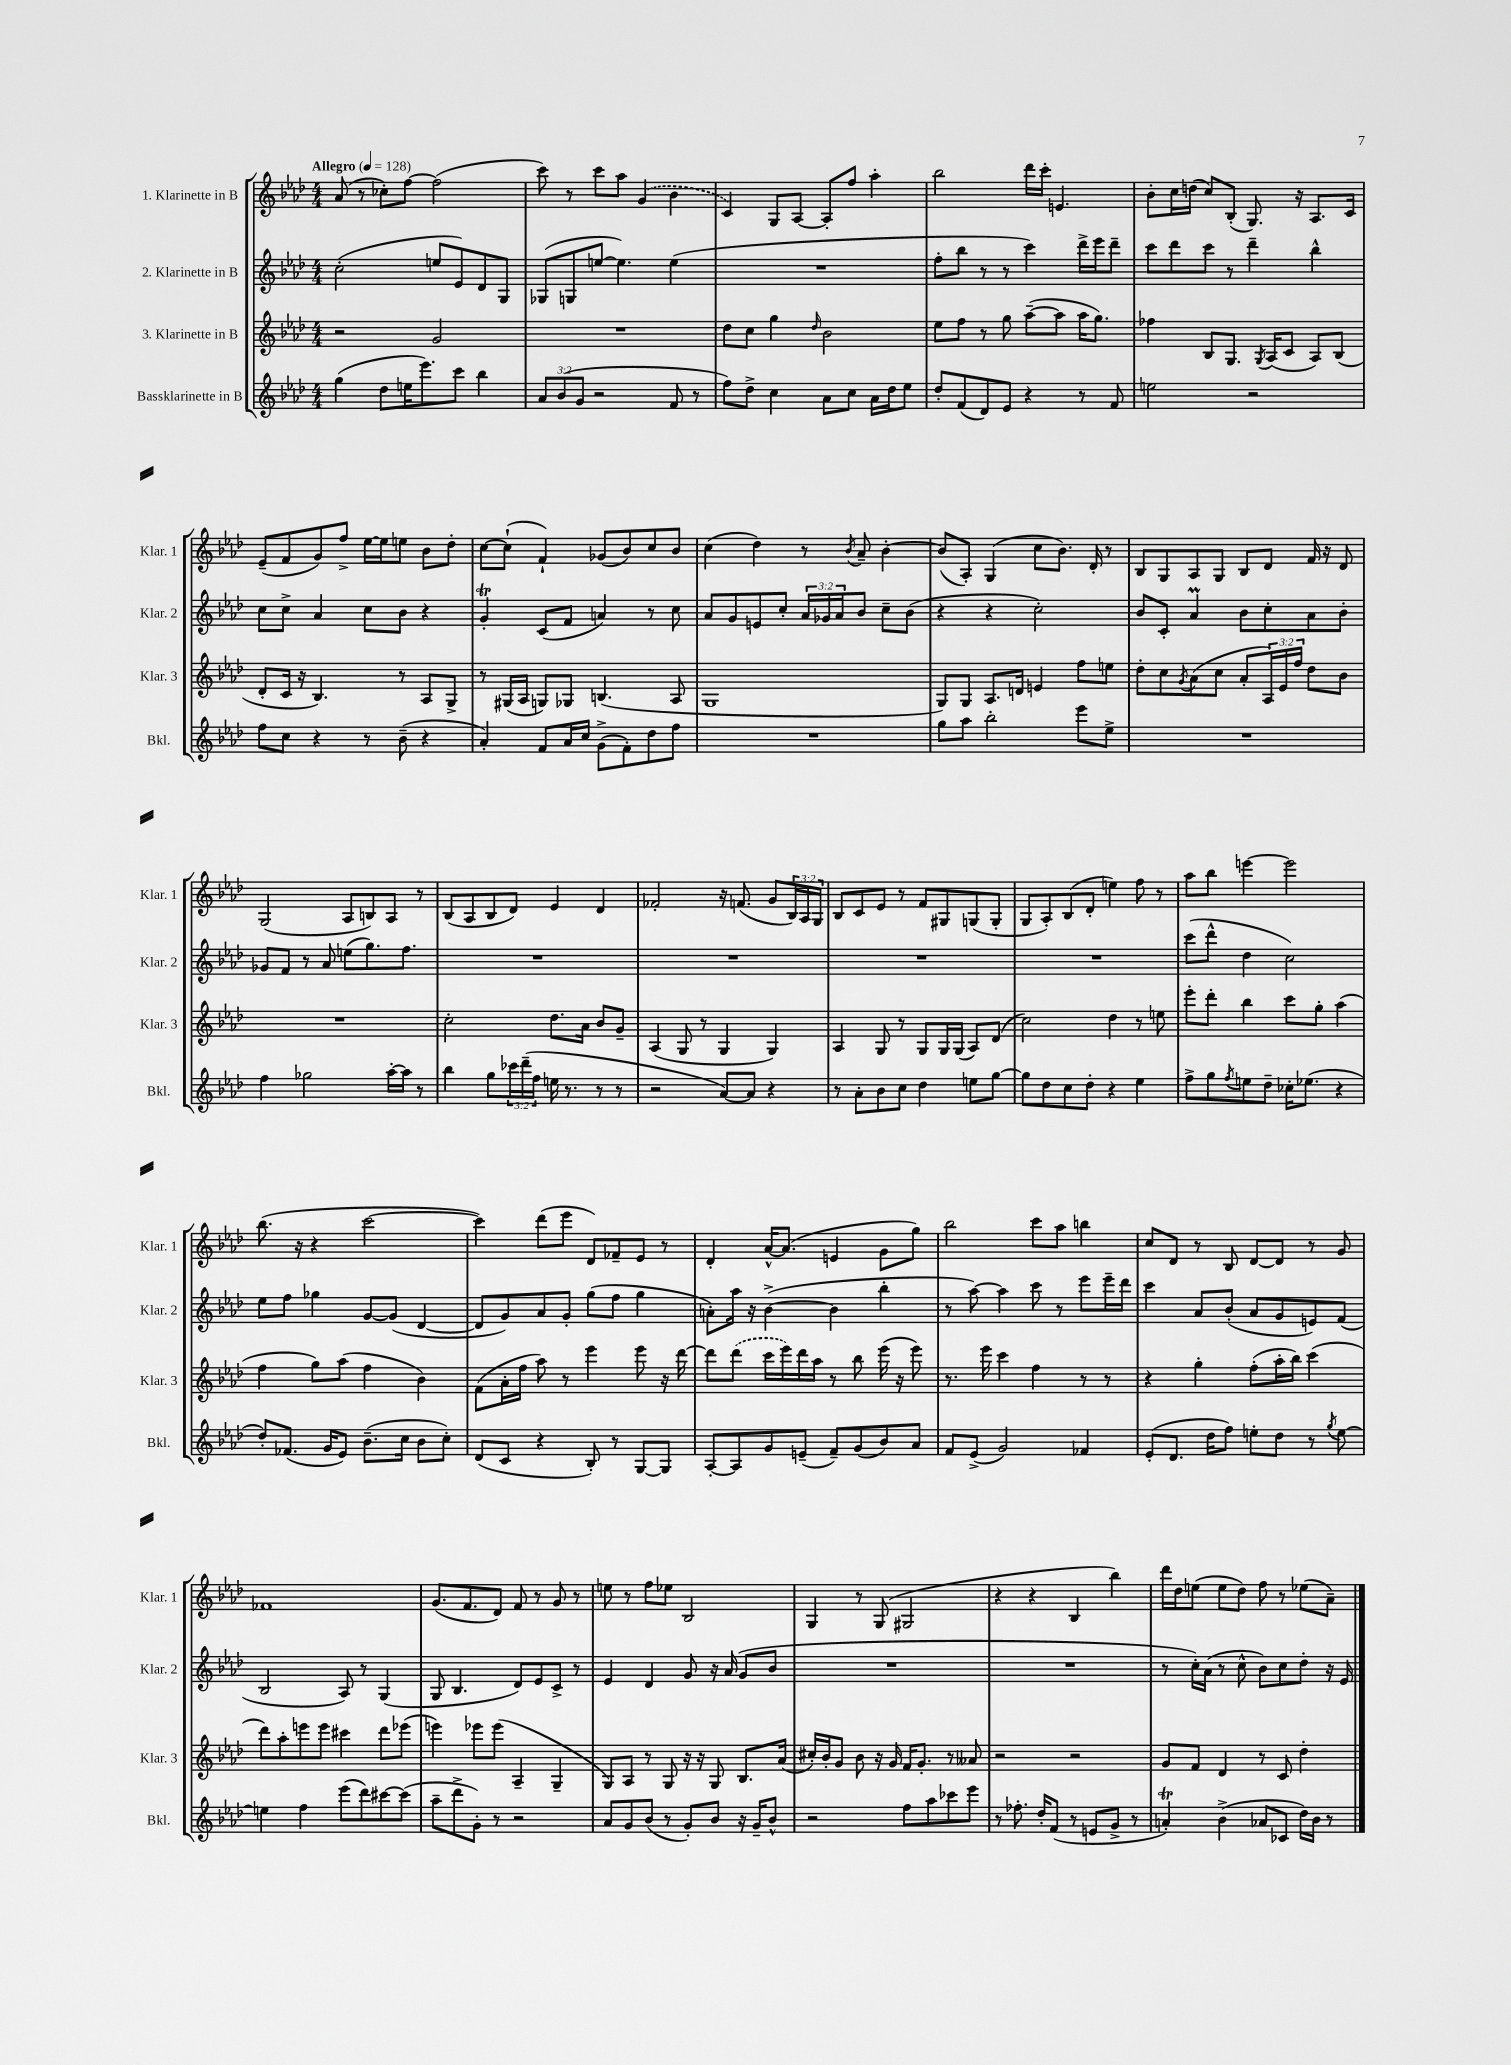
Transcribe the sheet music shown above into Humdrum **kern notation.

**kern	**kern	**kern	**kern
*staff4	*staff3	*staff2	*staff1
*clefG2	*clefG2	*clefG2	*clefG2
*k[b-e-a-d-]	*k[b-e-a-d-]	*k[b-e-a-d-]	*k[b-e-a-d-]
*M4/4	*M4/4	*M4/4	*M4/4
*MM128	*MM128	*MM128	*MM128
(4gg\	2r	(2cc'\	(8a-/
.	.	.	8r
8dd-\L	.	.	8cc-'\L)
16ee\K	.	.	[8ff\J
8.eee-\)	.	.	.
.	2g/	8ee/L	(2ff\]
8ccc\J	.	8e-/)	.
4bb-\	.	8d-/	.
.	.	8G/J	.
=	=	=	=
12a-/L	1r	(8G-/L	8ccc\)
(12b-/	.	.	.
.	.	8G/	8r
12g/J	.	.	.
2r	.	[8ee/J	8ccc\L
.	.	4.ee\])	8aa-\J
.	.	.	(4g/
8f/	.	(4ee\	4b-\
8r	.	.	.
=	=	=	=
8ff\L)	8dd-\L	1r	4c/)
8dd-^\J	8cc\J	.	.
4cc\	4gg\	.	8G/L
.	.	.	[8A-/J
.	16qqdd-/	.	.
8a-\L	2b-\	.	8A-'/]L
8cc\J	.	.	8ff/J
16a-\LL	.	.	4aa-'\
16dd-\J	.	.	.
8ee-\J	.	.	.
=	=	=	=
8dd-'/L	8ee-\L	8ff'\L	2bb-\
(8f/	8ff\J	8bb-\J	.
8d-/)	8r	8r	.
8e-/J	8gg\	8r	.
4r	([8aa-~\L	4ccc\)	16ddd-\LL
.	.	.	16ccc'\JJ
.	8aa-\]J	.	4.e/
8r	16aa-\LK	16ddd-^\LL	.
.	8.gg\J)	16eee-\J	.
8f/	.	8ddd-~\J	.
=	=	=	=
2ee\	4ff-\	8ccc\L	8b-'\L
.	.	8ddd-\	16cc\L
.	.	.	(16dd\JJ
.	8B-/L	8ccc\J	8cc/L)
.	8.G/J	8r	(8B-'/J
2r	.	4ddd-~\	8.G/)
.	8qG/	.	.
.	(16A-/LK	.	.
.	8c/J	.	.
.	.	.	16r
.	8A-/L)	4bb-^^\	8.A-/L
.	(8B-/J	.	.
.	.	.	16c/Jk
=	=	=	=
8ff\L	8d-'/L	8cc\L	(8e-~/L
8cc\J	16c/Jk	8cc^\J	8f/
.	16r	.	.
4r	4.B-/)	4a-/	8g/)
.	.	.	8ff^/J
8r	.	8cc\L	[16ee-\LL
.	.	.	16ee-\]J
(8b-~\	8r	8b-\J	8ee\J
4r	8A-/L	4r	8b-\L
.	8G^/J	.	8dd-'\J
=	=	=	=
4a-'/)	8r	4g'/	[8cc\L
.	(16G#/LL	.	(8cc`\]J
.	16A-/JJ	.	.
8f/L	8G/L)	(8c/L	4f`/)
16a-/L	8G-/J	8f/J	.
16cc/JJ	.	.	.
(8g^\L	(4.B/	4a/)	(8g-/L
8f'\)	.	.	8b-/)
8dd-\	.	8r	8cc/
8ff\J	8A-/	8cc\	8b-/J
=	=	=	=
1r	1G	8a-/L	(4cc\
.	.	8g/	.
.	.	8e/	4dd-\)
.	.	8cc'/J	.
.	.	24a-/LL	8r
.	.	24g-/	.
.	.	24a-/J	.
.	.	.	8qb-/
.	.	8b-/J	8a-~/
.	.	8cc~\L	[4b-'\
.	.	(8b-\J	.
=	=	=	=
8gg\L	8G/L)	4r	(8b-/]L
8aa-\J	8G/J	.	8A-'/J)
2bb-'\	8.A-/L	4r	(4G/
.	16d/Jk	.	.
.	4e/	2cc'\)	8cc\L
.	.	.	8.b-\J)
8eee-\L	8ff\L	.	.
.	.	.	16d-'/
8ee-^\J	8ee\J	.	8r
=	=	=	=
1r	8dd-'\L	8b-/L	8B-/L
.	8cc\	8c'/J	8G/
.	8qg/	.	.
.	(8a-\	4a-/	8A-/
.	8cc\J	.	8G/J
.	8a-'/L	8b-\L	8B-/L
.	24A-/L)	8cc'\	8d-/J
.	24e-/	.	.
.	24ff/JJ	.	.
.	8dd-\L	8a-\	16f/
.	.	.	16r
.	8b-\J	8b-'\J	8d-/
=	=	=	=
4ff\	1r	8g-/L	(2G/
.	.	8f/J	.
2gg-\	.	8r	.
.	.	8a-/	.
.	.	(8ee\L	8A-/L
.	.	8.gg\)	8B/)
[16aa-'\LL	.	.	8A-/J
16aa-\]JJ	.	8.ff\J	.
8r	.	.	8r
=	=	=	=
4bb-\	2cc'\	1r	(8B-/L
.	.	.	8A-/
8gg\L	.	.	8B-/
24ccc-\L	.	.	8d-/J)
(24ddd-~\	.	.	.
24ff\JJ	.	.	.
16ee\	8.dd-\L	.	4e-/
8.r	.	.	.
.	16a-\Jk	.	.
8r	8b-/L	.	4d-/
8r	8g~/J	.	.
=	=	=	=
2r	(4A-/	1r	2f-'/
.	8G/	.	.
.	8r	.	.
[8a-/L)	4G/	.	16r
.	.	.	(8.f/
8a-/]J	.	.	.
4r	4G/)	.	8g/L
.	.	.	24B-/L)
.	.	.	24A-/
.	.	.	24G/JJ
=	=	=	=
8r	4A-/	1r	8B-/L
8a-'\L	.	.	8c/
8b-\	8G/	.	8e-/J
8cc\J	8r	.	8r
4dd-\	8G/L	.	8f/L
.	16G/L	.	8G#/
.	(16G/JJ	.	.
8ee\L	8A-/L)	.	(8G/
[8gg\J	(8d-/J	.	8G'/J
=	=	=	=
8gg\]L	2cc\)	1r	8G/L
8dd-\	.	.	8A-'/)
8cc\	.	.	(8B-/
8dd-'\J	.	.	8d-'/J
4r	4dd-\	.	4ee\)
4ee-\	8r	.	8ff\
.	8ee\	.	8r
=	=	=	=
8ff^\L	8eee-'\L	(8ccc\L	8aa-\L
8gg\	8ddd-'\J	8ddd-^^\J	8bb-\J
8qff/	.	.	.
8ee\	4bb-\	4dd-\	[4eee\
8dd-~\J	.	.	.
16cc-'\LK	8ccc\L	2cc\)	2eee\]
(8.ee-\J	.	.	.
.	8gg'\J	.	.
4r	(4aa-\	.	.
=	=	=	=
8dd-'/L)	4ff\	8ee-\L	(8.bb-\
(8.f-/J	.	8ff\J	.
.	.	.	16r
.	8gg\L)	4gg-\	4r
16g/LK	.	.	.
8e-/J)	(8aa-\J	.	.
(8.b-~\L	4ff\	[8g/L	[2ccc\
.	.	(8g/]J	.
16cc\Jk	.	.	.
8b-\L	4b-\)	[4d-/	.
8cc'\J)	.	.	.
=	=	=	=
(8d-/L	(8f\L	8d-/]L	4ccc\])
8c/J	16a-'\L	8g/)	.
.	16ff\JJ	.	.
4r	8aa-\)	8a-/	(8ddd-\L
.	8r	8g'/J	8eee-\J
8B-'/)	4eee-\	(8gg\L	8d-/L)
8r	.	8ff\J	8f-~/
[8G/L	8eee-\	4gg\	8e-/J
8G/]J	16r	.	8r
.	[16ddd-\	.	.
=	=	=	=
[8A-'/L	8ddd-\]L	8a'\L)	4d-'/
8A-/]	(8ddd-\J	16aa-\Jk	.
.	.	16r	.
8g/	16ccc\LL	([4b-^\	[16a-^^/LK
.	16eee-\)	.	(8.a-/]J
(8e~/J	16ddd-\	.	.
.	16aa-\JJ	.	.
8f~/L)	8r	4b-\]	4e/
(8g/	8bb-\	.	.
8b-/)	(16eee-\	4bb-'\	8g\L
.	16r	.	.
8a-/J	8eee-\)	.	8gg\J)
=	=	=	=
8f/L	8.r	8r	2bb-\
(8e-^/J	.	[8aa-\)	.
.	16eee-\	.	.
2g/)	4ccc\	4aa-\]	.
.	4ff\	8ccc\	8ccc\L
.	.	8r	8aa-\J
4f-/	8r	8eee-\L	4bb\
.	8r	16eee-~\L	.
.	.	16ddd-\JJ	.
=	=	=	=
(8e-'/L	4r	4ccc\	8cc/L
8.d-/J	.	.	8d-/J
.	4gg'\	8a-/L	8r
16dd-\LK	.	.	.
8ff\J)	.	(8b-'/J	8B-/
8ee'\L	(8ff'\L	8a-/L	[8d-/L
8dd-\J	16aa-'\L	8g/	8d-/]J
.	16bb-\JJ)	.	.
8r	(4ccc\	8e/)	8r
8qgg/	.	.	.
[8ee\	.	(8f/J	8g/
=	=	=	=
4ee\]	8ddd-\L)	2B-/	1f-
.	8aa-'\	.	.
4ff\	8eee\	.	.
.	8eee\J	.	.
(8eee-\L	4ccc#\	8A-/)	.
8ddd-\)	.	8r	.
[8ccc#\	8ddd-\L	(4G/	.
(8ccc#\]J	(8eee-\J	.	.
=	=	=	=
8aa-~\L	4eee\)	8G/	(8.g/L
8ddd-^\	.	4.B-/	.
.	.	.	8.f/
8g'\J)	8eee-\L	.	.
8r	(8eee-\J	.	8d-/J)
2r	4A-~/	8d-/L)	8f/
.	.	8e-/	8r
.	4G~/	8c^/J	8g/
.	.	8r	8r
=	=	=	=
8a-/L	8G/L)	4e-/	8ee\
8g/	8A-/J	.	8r
(8b-/J	8r	4d-/	8ff\L
8r	8G/	.	8ee-\J
8g'/L)	16r	8g/	2B-/
.	16r	.	.
8b-/J	8G/	16r	.
.	.	(16a-/	.
16r	8.B-/L	8g/L	.
16g~/LK	.	.	.
8b-^^/J	.	8b-/J	.
.	(16a-/Jk	.	.
=	=	=	=
2r	16cc#'/LL)	1r	4G/
.	16b-'/J	.	.
.	8g/J	.	.
.	8b-\	.	8r
.	16r	.	(8G/
.	16g/	.	.
8ff\L	16f/LK	.	2G#/
.	8.g'/J	.	.
8aa-\	.	.	.
8ccc-\	8r	.	.
8eee-\J	8a--/	.	.
=	=	=	=
8r	2r	1r	4r
8.ff-'\	.	.	.
.	.	.	4r
16dd-'/LK	.	.	.
(8f/J	.	.	.
8r	2r	.	4B-/
8e/L	.	.	.
8g^/J	.	.	4bb-\)
8r	.	.	.
=	=	=	=
4a'/)	8g/L	8r	16ddd-\LL
.	.	.	16dd-\J
.	8f/J	16cc'\LL)	(8ee\J
.	.	(16a-\JJ	.
(4b-^\	4d-/	8r	8ee\L
.	.	8cc^^\	8dd-\J)
8a-/L	8r	8b-\L)	8ff\
8c-/J	8c/	8cc\	8r
16dd-\LL)	4dd-'\	8dd-'\J	(8ee-\L
16b-\JJ	.	.	.
8r	.	16r	8a-~\J)
.	.	16e-/	.
==	==	==	==
*-	*-	*-	*-
